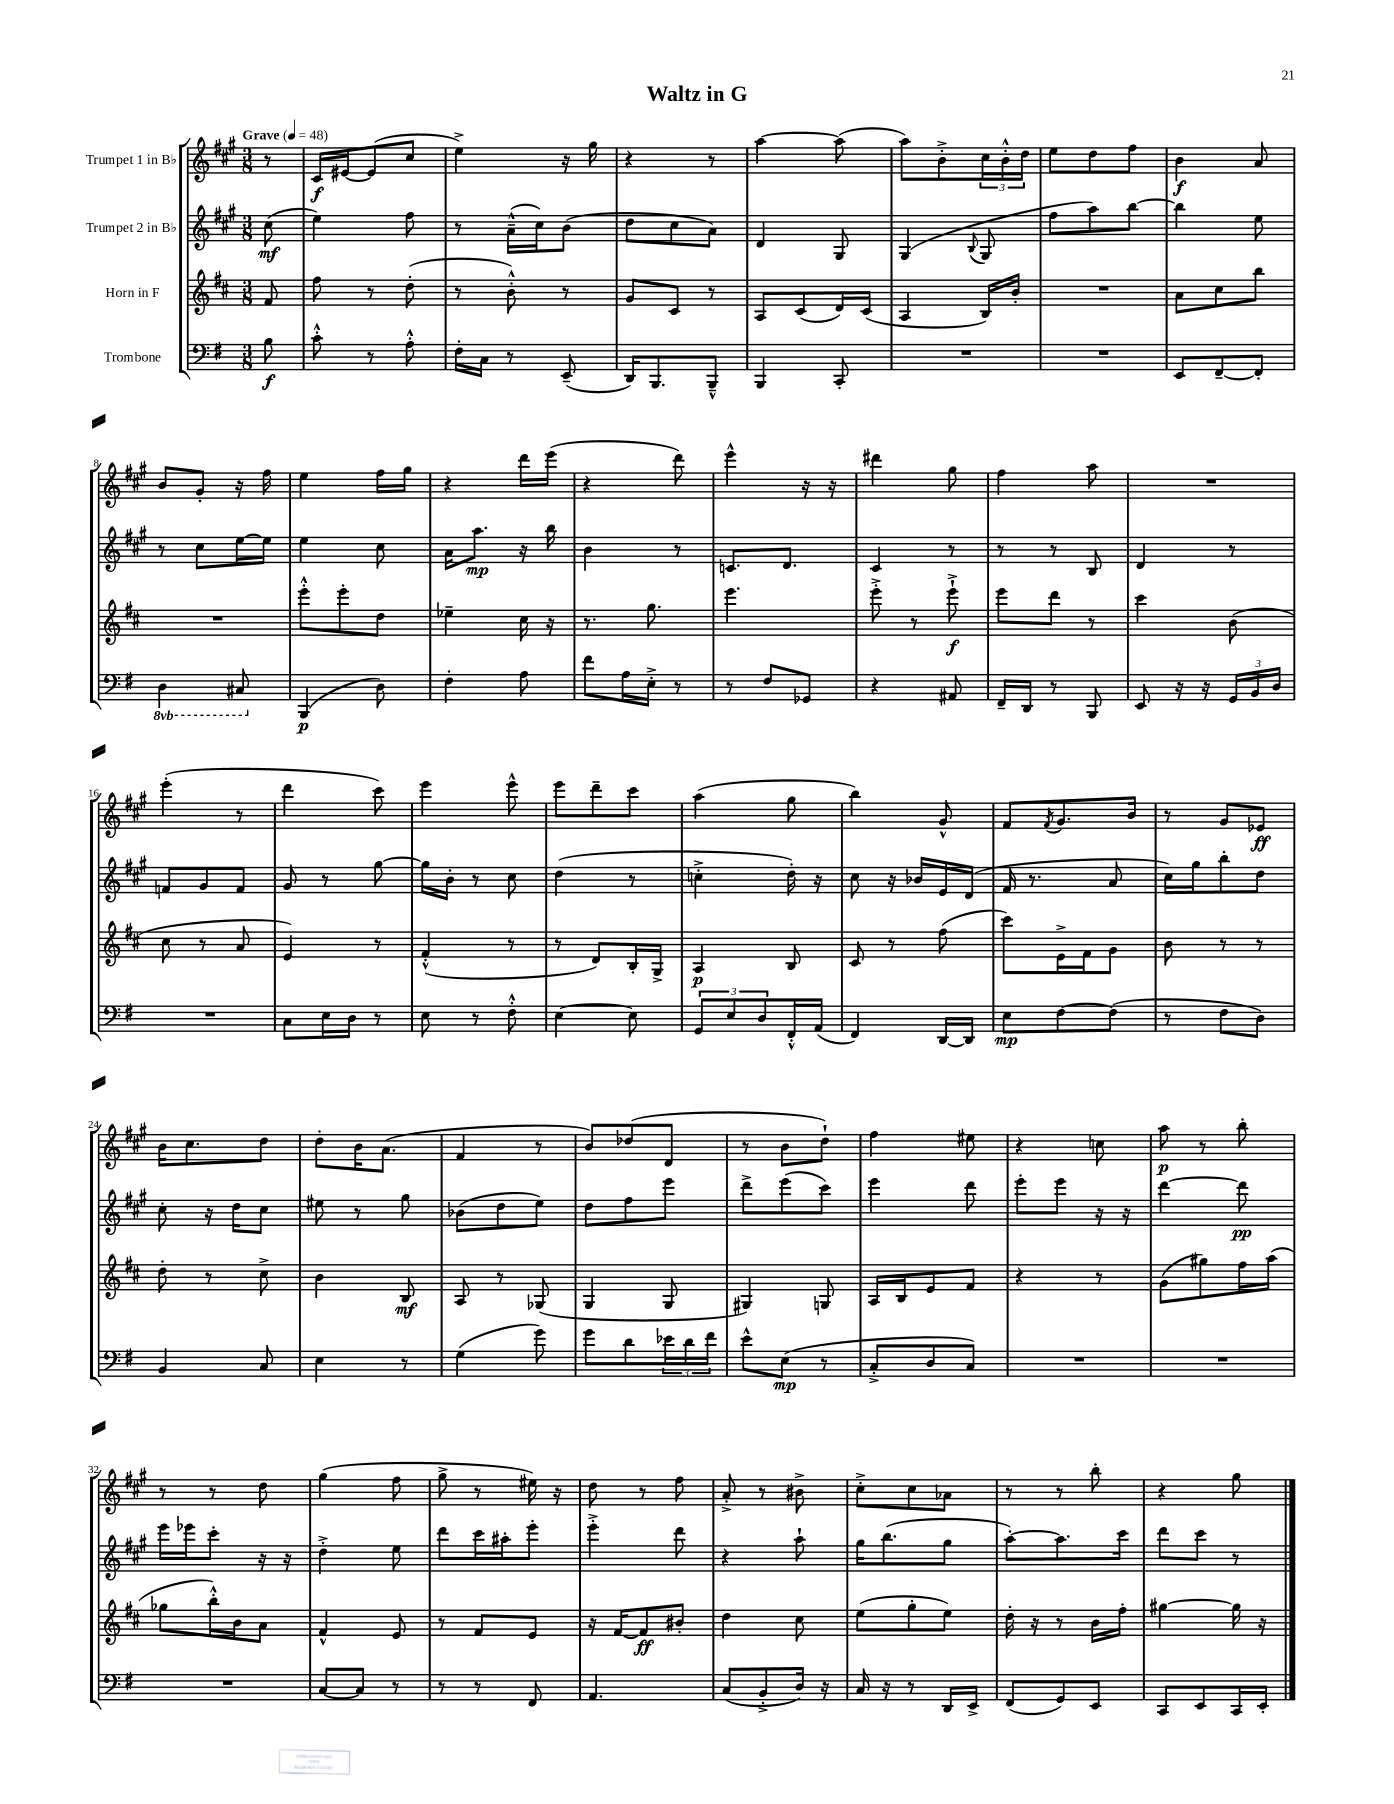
\header { title = "Waltz in G" }
<<
\new StaffGroup <<
\new Staff = "s0" \with { instrumentName = "Trumpet 1 in Bb" } {
    \clef treble \key a \major \numericTimeSignature \time 3/8 \partial 8 \tempo "Grave" 4 = 48
    r8 |
    cis'16\f eis'16~ eis'8( cis''8 |
    e''4->) r16 gis''16 |
    r4 r8 |
    a''4~ a''8( |
    a''8) b'8-.-> \tuplet 3/2 { cis''16 b'16-.-^ d''16 } |
    e''8 d''8 fis''8 |
    b'4\f a'8 |
    b'8 gis'8-. r16 fis''16 |
    e''4 fis''16 gis''16 |
    r4 d'''16 e'''16( |
    r4 d'''8) |
    e'''4-^ r16 r16 |
    dis'''4 gis''8 |
    fis''4 a''8 |
    R4. |
    e'''4-.( r8 |
    d'''4 cis'''8) |
    e'''4 e'''8-^ |
    e'''8 d'''8-- cis'''8 |
    a''4( gis''8 |
    b''4) gis'8-^ |
    fis'8 \acciaccatura { fis'8 } gis'8. b'16 |
    r8 gis'8 ees'8\ff |
    b'16 cis''8. d''8 |
    d''8-. b'16 a'8.( |
    fis'4 r8 |
    b'8) des''8( d'8 |
    r8 b'8 d''8-!) |
    fis''4 eis''8 |
    r4 c''8 |
    a''8\p r8 b''8-. |
    r8 r8 d''8 |
    gis''4( fis''8 |
    gis''8-> r8 eis''16) r16 |
    d''8 r8 fis''8 |
    a'8-.-> r8 bis'8-> |
    cis''8-.-> cis''8 aes'8 |
    r8 r8 b''8-. |
    r4 gis''8 \bar "|." |
}
\new Staff = "s1" \with { instrumentName = "Trumpet 2 in Bb" } {
    \clef treble \key a \major \numericTimeSignature \time 3/8 \partial 8
    cis''8\mf( |
    e''4) fis''8 |
    r8 a'16---^( cis''16) b'8( |
    d''8 cis''8 a'8) |
    d'4 gis8 |
    gis4( \appoggiatura { b8 } gis8 |
    fis''8 a''8) b''8~ |
    b''4 e''8 |
    r8 cis''8 e''16~ e''16 |
    e''4 cis''8 |
    a'16 a''8.\mp r16 b''16 |
    b'4 r8 |
    c'8. d'8. |
    cis'4 r8 |
    r8 r8 b8 |
    d'4 r8 |
    f'8 gis'8 f'8 |
    gis'8 r8 gis''8~ |
    gis''16 b'16-. r8 cis''8 |
    d''4( r8 |
    c''4-.-> d''16-.) r16 |
    cis''8 r16 bes'16 e'16 d'16( |
    fis'16 r8. a'8 |
    cis''16) gis''16 b''8-. d''8 |
    cis''8-. r16 d''16 cis''8 |
    eis''8 r8 gis''8 |
    bes'8( d''8 e''8) |
    d''8 fis''8 e'''8 |
    d'''8-> e'''8( cis'''8) |
    e'''4 d'''8 |
    e'''8-. e'''8 r16 r16 |
    d'''4~ d'''8\pp |
    e'''16 ees'''16 cis'''8-. r16 r16 |
    d''4-.-> e''8 |
    d'''8 cis'''16 ais''16-. e'''8-. |
    e'''4-.-> d'''8 |
    r4 a''8-! |
    gis''16 b''8.( gis''8 |
    a''8~-.) a''8. cis'''16 |
    d'''8 cis'''8 r8 \bar "|." |
}
\new Staff = "s2" \with { instrumentName = "Horn in F" } {
    \clef treble \key d \major \numericTimeSignature \time 3/8 \partial 8
    fis'8 |
    fis''8 r8 d''8-.( |
    r8 b'8-.-^) r8 |
    g'8 cis'8 r8 |
    a8 cis'8( d'16) cis'16( |
    a4 b16) b'16-. |
    R4. |
    a'8 cis''8 b''8 |
    R4. |
    e'''8-.-^ e'''8-. d''8 |
    ees''4-- cis''16 r16 |
    r8. g''8. |
    e'''4. |
    e'''8-.-> r8 e'''8-!->\f |
    e'''8 d'''8 r8 |
    cis'''4 b'8( |
    cis''8 r8 a'8 |
    e'4) r8 |
    fis'4-.-^( r8 |
    r8 d'8) b16-. g16-> |
    a4\p b8 |
    cis'8 r8 fis''8( |
    cis'''8) e'16-> fis'16 g'8 |
    b'8 r8 r8 |
    d''8-. r8 cis''8-> |
    b'4 b8\mf |
    a8 r8 ges8( |
    g4 g8 |
    gis4) g8 |
    a16 b16 e'8 fis'8 |
    r4 r8 |
    g'8( gis''8) fis''16 a''16( |
    ges''8 b''16-.-^) b'16 a'8 |
    fis'4-^ e'8 |
    r8 fis'8 e'8 |
    r16 fis'16~ fis'8\ff bis'8-. |
    d''4 cis''8 |
    e''8( g''8-. e''8) |
    d''16-. r16 r8 b'16 fis''16-. |
    gis''4~ gis''16 r16 \bar "|." |
}
\new Staff = "s3" \with { instrumentName = "Trombone" } {
    \clef bass \key g \major \numericTimeSignature \time 3/8 \set Staff.ottavationMarkups = #ottavation-simple-ordinals \partial 8
    b8\f |
    c'8-.-^ r8 a8-.-^ |
    fis16-. c16 r8 e,8--( |
    d,16) b,,8. b,,8---^ |
    b,,4 c,8-. |
    R4. |
    R4. |
    e,8 fis,8~-- fis,8-. |
    \ottava #-1 d,4 cis,8 \ottava #0 |
    b,,4\p( d8) |
    fis4-. a8 |
    fis'8 a16 e16-.-> r8 |
    r8 fis8 ges,8 |
    r4 ais,8 |
    fis,16-- d,16 r8 b,,8 |
    e,8 r16 r16 \tuplet 3/2 { g,16 b,16 d16 } |
    R4. |
    c8 e16 d16 r8 |
    e8 r8 fis8-.-^ |
    e4~ e8 |
    \tuplet 3/2 { g,8 e8 d8 } fis,16-.-^ a,16( |
    fis,4) d,16~ d,16 |
    e8\mp fis8~ fis8( |
    r8 fis8 d8) |
    b,4 c8 |
    e4 r8 |
    g4( g'8) |
    g'8 d'8 \tuplet 3/2 { ees'16 d'16 fis'16 } |
    e'8-^ e8\mp( r8 |
    c8-.-> d8 c8) |
    R4. |
    R4. |
    R4. |
    c8~ c8 r8 |
    r8 r8 fis,8 |
    a,4. |
    c8( b,8-.-> d16) r16 |
    c16 r16 r8 d,16 e,16-> |
    fis,8( g,8) e,8 |
    c,8 e,8 c,16 e,16-. \bar "|." |
}
>>
>>
